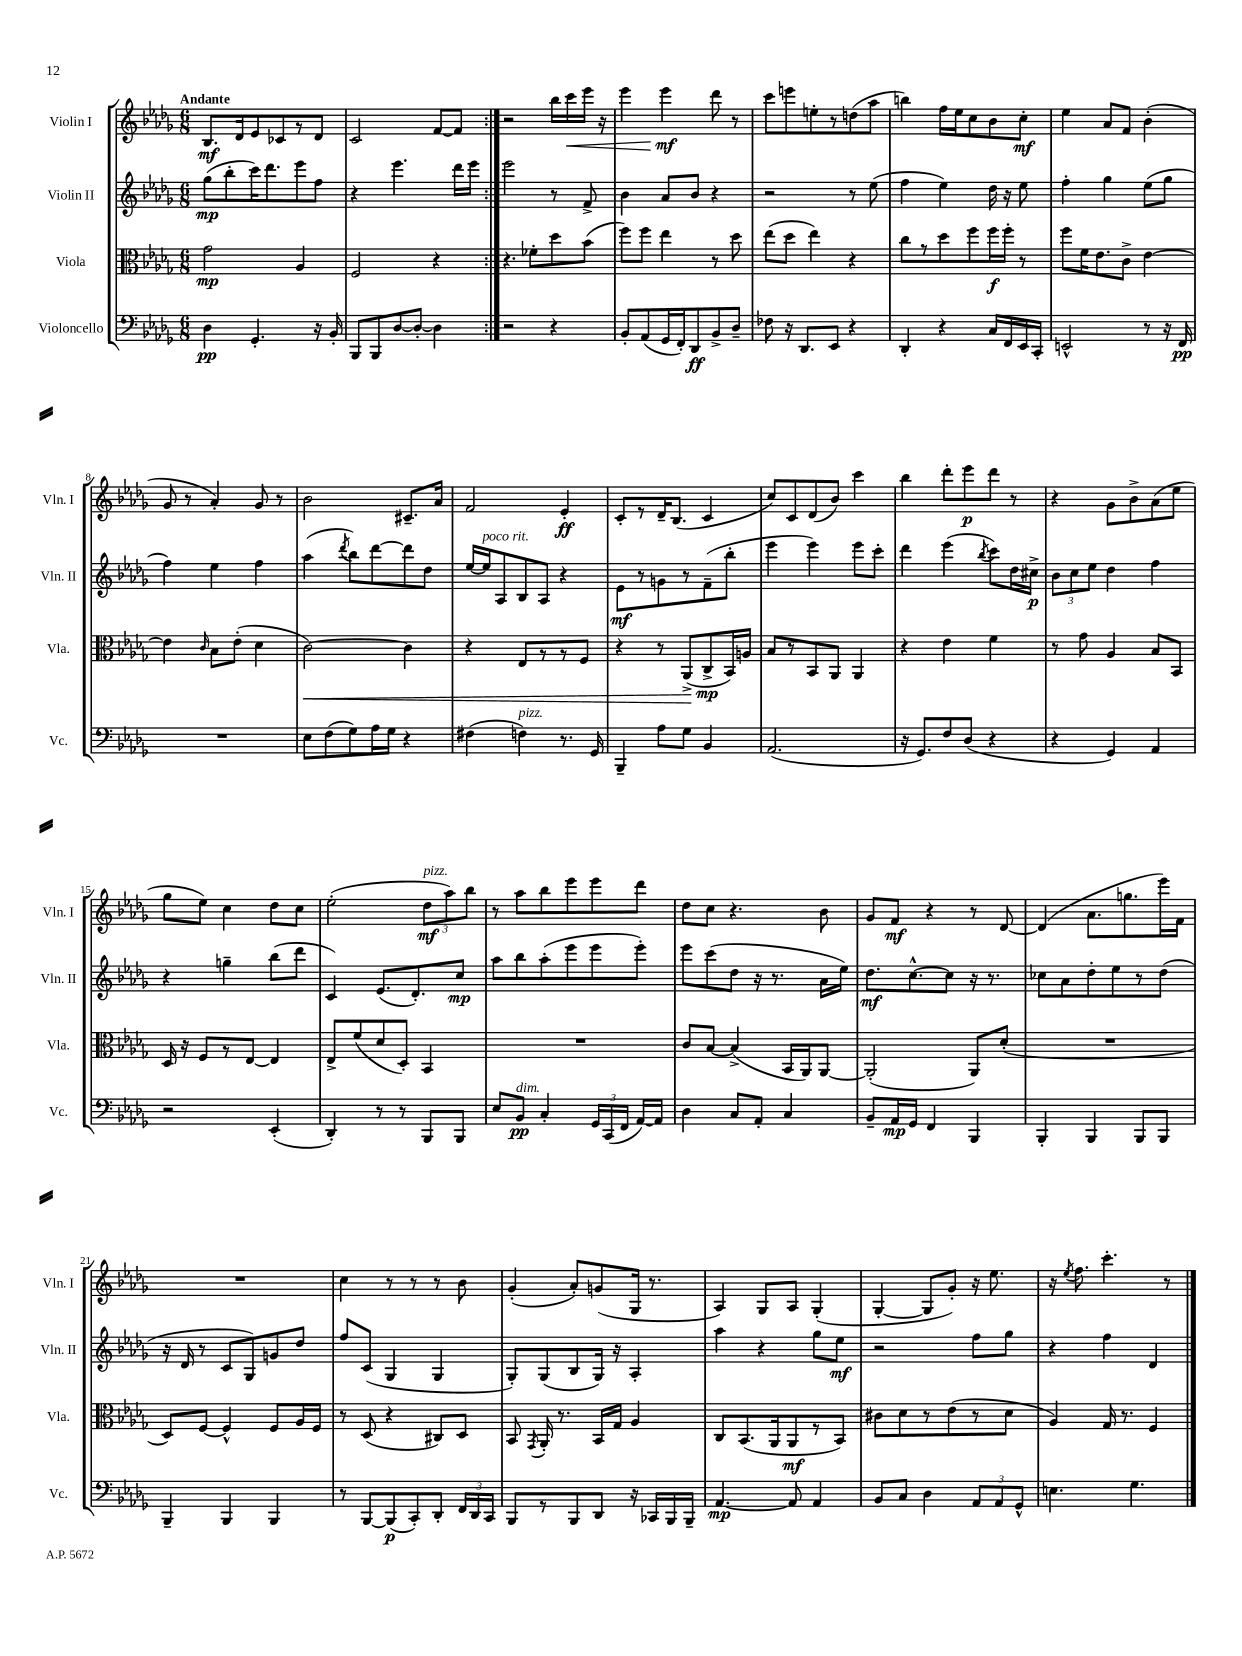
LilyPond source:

<<
\new StaffGroup <<
\new Staff = "s0" \with { instrumentName = "Violin I" shortInstrumentName = "Vln. I" } {
    \clef treble \key des \major \numericTimeSignature \time 6/8 \tempo "Andante"
    \autoBeamOff \repeat volta 2 { bes8.[\mf des'16 ees'8 ces'8 r8 des'8] |
    c'2 f'8[~ f'8] | }
    r2 bes''16[ c'''16\< ees'''16] r16 |
    ees'''4 ees'''4\mf\! des'''8 r8 |
    c'''8[ e'''8 e''8-. r8 d''8( aes''8] |
    b''4) f''16[ ees''16 c''8 bes'8 c''8]-.\mf |
    ees''4 aes'8[ f'8] bes'4-.( |
    ges'8 r8 aes'4-.) ges'8 r8 |
    bes'2 cis'8.[-- aes'16] |
    f'2 ees'4-.\ff |
    c'8[-. r8 des'16-- bes8.]( c'4 |
    c''8[) c'8 des'8( bes'8]) c'''4 |
    bes''4 des'''8[-. ees'''8\p des'''8] r8 |
    r4 ges'8[ bes'8-> aes'8( ees''8] |
    ges''8[ ees''8]) c''4 des''8[ c''8] |
    ees''2-.( \tuplet 3/2 { des''8[\mf^\markup { \italic "pizz." } aes''8) bes''8] } |
    r8 aes''8[ bes''8 ees'''8 ees'''8 des'''8] |
    des''8[ c''8] r4. bes'8 |
    ges'8[ f'8]\mf r4 r8 des'8~ |
    des'4( aes'8.[ g''8. ees'''16) f'16] |
    R2. |
    c''4 r8 r8 r8 bes'8 |
    ges'4-.( aes'8[-.) g'8( ges16] r8. |
    aes4) ges8[ aes8] ges4-.( |
    ges4~-. ges8[ ges'8]-.) r16 ees''8. |
    r16 \acciaccatura { ees''8 } f''8. c'''4.-. r8 \bar "|." |
}
\new Staff = "s1" \with { instrumentName = "Violin II" shortInstrumentName = "Vln. II" } {
    \clef treble \key des \major \numericTimeSignature \time 6/8
    \autoBeamOff \repeat volta 2 { ges''8[\mp( bes''8-. c'''16) des'''8. ees'''8 f''8] |
    r4 ees'''4. des'''16[ ees'''16] | }
    ees'''2 r8 f'8-> |
    bes'4 aes'8[ bes'8] r4 |
    r2 r8 ees''8( |
    f''4 ees''4) des''16 r16 ees''8 |
    f''4-. ges''4 ees''8[( ges''8] |
    f''4) ees''4 f''4 |
    aes''4( \acciaccatura { des'''8 } bes''8[) des'''8~ des'''8 des''8] |
    ees''16[~ ees''16^\markup { \italic "poco rit." } aes8 bes8 aes8] r4 |
    ees'8[\mf r8 g'8 r8 f'8--( bes''8]-. |
    ees'''4 ees'''4) ees'''8[ c'''8]-. |
    des'''4 ees'''4( \acciaccatura { bes''8 } c'''8[) des''16 cis''16]->\p |
    \tuplet 3/2 { bes'8[ c''8 ees''8] } des''4 f''4 |
    r4 g''4-- bes''8[( des'''8] |
    c'4) ees'8.[( des'8.-.) c''8]\mp |
    aes''8[ bes''8 aes''8-.( ees'''8 ees'''8 ees'''8]-.) |
    ees'''8[ c'''8( des''8] r16 r8. aes'16[ ees''16]) |
    des''8.[\mf c''8.~-^ c''8] r16 r8. |
    ces''8[ aes'8 des''8-. ees''8 r8 des''8]( |
    r16 des'16 r8 c'8[ ges8) g'8 des''8] |
    f''8[ c'8]( ges4 ges4 |
    ges8[-.) ges8( bes8 ges16]) r16 aes4-. |
    aes''4 r4 ges''8[ ees''8]\mf |
    r2 f''8[ ges''8] |
    r4 f''4 des'4 \bar "|." |
}
\new Staff = "s2" \with { instrumentName = "Viola" shortInstrumentName = "Vla." } {
    \clef alto \key des \major \numericTimeSignature \time 6/8
    \autoBeamOff \repeat volta 2 { ges'2\mp aes4 |
    f2 r4 | }
    r4. fes'8[-. des''8 bes'8]( |
    f''8[) f''8] ees''4 r8 des''8 |
    ees''8[( des''8] ees''4) r4 |
    c''8[ r8 des''8 f''8 f''16\f f''16]-. r8 |
    f''8[ f'16 ees'8. c'8]-> ees'4~ |
    ees'4 \grace { c'16 } bes8[ ees'8]-.( des'4 |
    c'2~\<) c'4 |
    r4 ees8[ r8 r8 f8] |
    r4 r8 aes,8[->\!( c8->\mp bes,16) a16] |
    bes8[ r8 bes,8 aes,8] aes,4 |
    r4 ees'4 f'4 |
    r8 ges'8 aes4 bes8[ bes,8] |
    des16 r16 f8[ r8 ees8]~ ees4 |
    ees8[-> f'8( des'8 des8]-.) bes,4 |
    R2. |
    c'8[ bes8]~ bes4->( bes,16[ aes,16) aes,8]~ |
    aes,2-.( aes,8[) des'8]-.( |
    R2. |
    des8[) f8]~ f4-^ f8[ aes16 f16] |
    r8 des8( r4 cis8[) des8] |
    bes,8 \acciaccatura { ges,8 } aes,16-. r8. bes,16[ ges16] aes4 |
    c8[ bes,8.( aes,16 aes,8\mf r8 bes,8]) |
    cis'8[ des'8 r8 ees'8( r8 des'8] |
    aes4) ges16 r8. f4 \bar "|." |
}
\new Staff = "s3" \with { instrumentName = "Violoncello" shortInstrumentName = "Vc." } {
    \clef bass \key des \major \numericTimeSignature \time 6/8
    \autoBeamOff \repeat volta 2 { des4\pp ges,4.-. r16 bes,16-. |
    bes,,8[ bes,,8 des8~ des8]~-. des4 | }
    r2 r4 |
    bes,8[-. aes,8( ges,16 f,16-.) des,8\ff bes,8-> des8]-- |
    fes8 r16 des,8.[ ees,8] r4 |
    des,4-. r4 c16[ f,16 ees,16 c,16]-. |
    e,2-^ r8 r16 f,16\pp |
    R2. |
    ees8[ f8( ges8) aes16 ges16] r4 |
    fis4( f4^\markup { \italic "pizz." }) r8. ges,16 |
    bes,,4-- aes8[ ges8] bes,4 |
    aes,2.( |
    r16 ges,8.[) f8 des8]( r4 |
    r4 ges,4) aes,4 |
    r2 ees,4-.( |
    des,4-.) r8 r8 bes,,8[ bes,,8] |
    ees8[ bes,8]\pp^\markup { \italic "dim." } c4-. \tuplet 3/2 { ges,16[ c,16( f,16] } aes,16[~) aes,16] |
    des4 c8[ aes,8]-. c4 |
    bes,8[-- aes,16\mp ges,16] f,4 bes,,4 |
    bes,,4-. bes,,4 bes,,8[ bes,,8] |
    bes,,4-- bes,,4 bes,,4 |
    r8 bes,,8[~ bes,,8\p( c,8-.) des,8]-. \tuplet 3/2 { f,16[ des,16 c,16] } |
    bes,,8[ r8 bes,,8 des,8] r16 ces,16[ bes,,16 bes,,16]-- |
    aes,4.~\mp aes,8 aes,4 |
    bes,8[ c8] des4 \tuplet 3/2 { aes,8[ aes,8 ges,8]-^ } |
    e4. ges4. \bar "|." |
}
>>
>>
